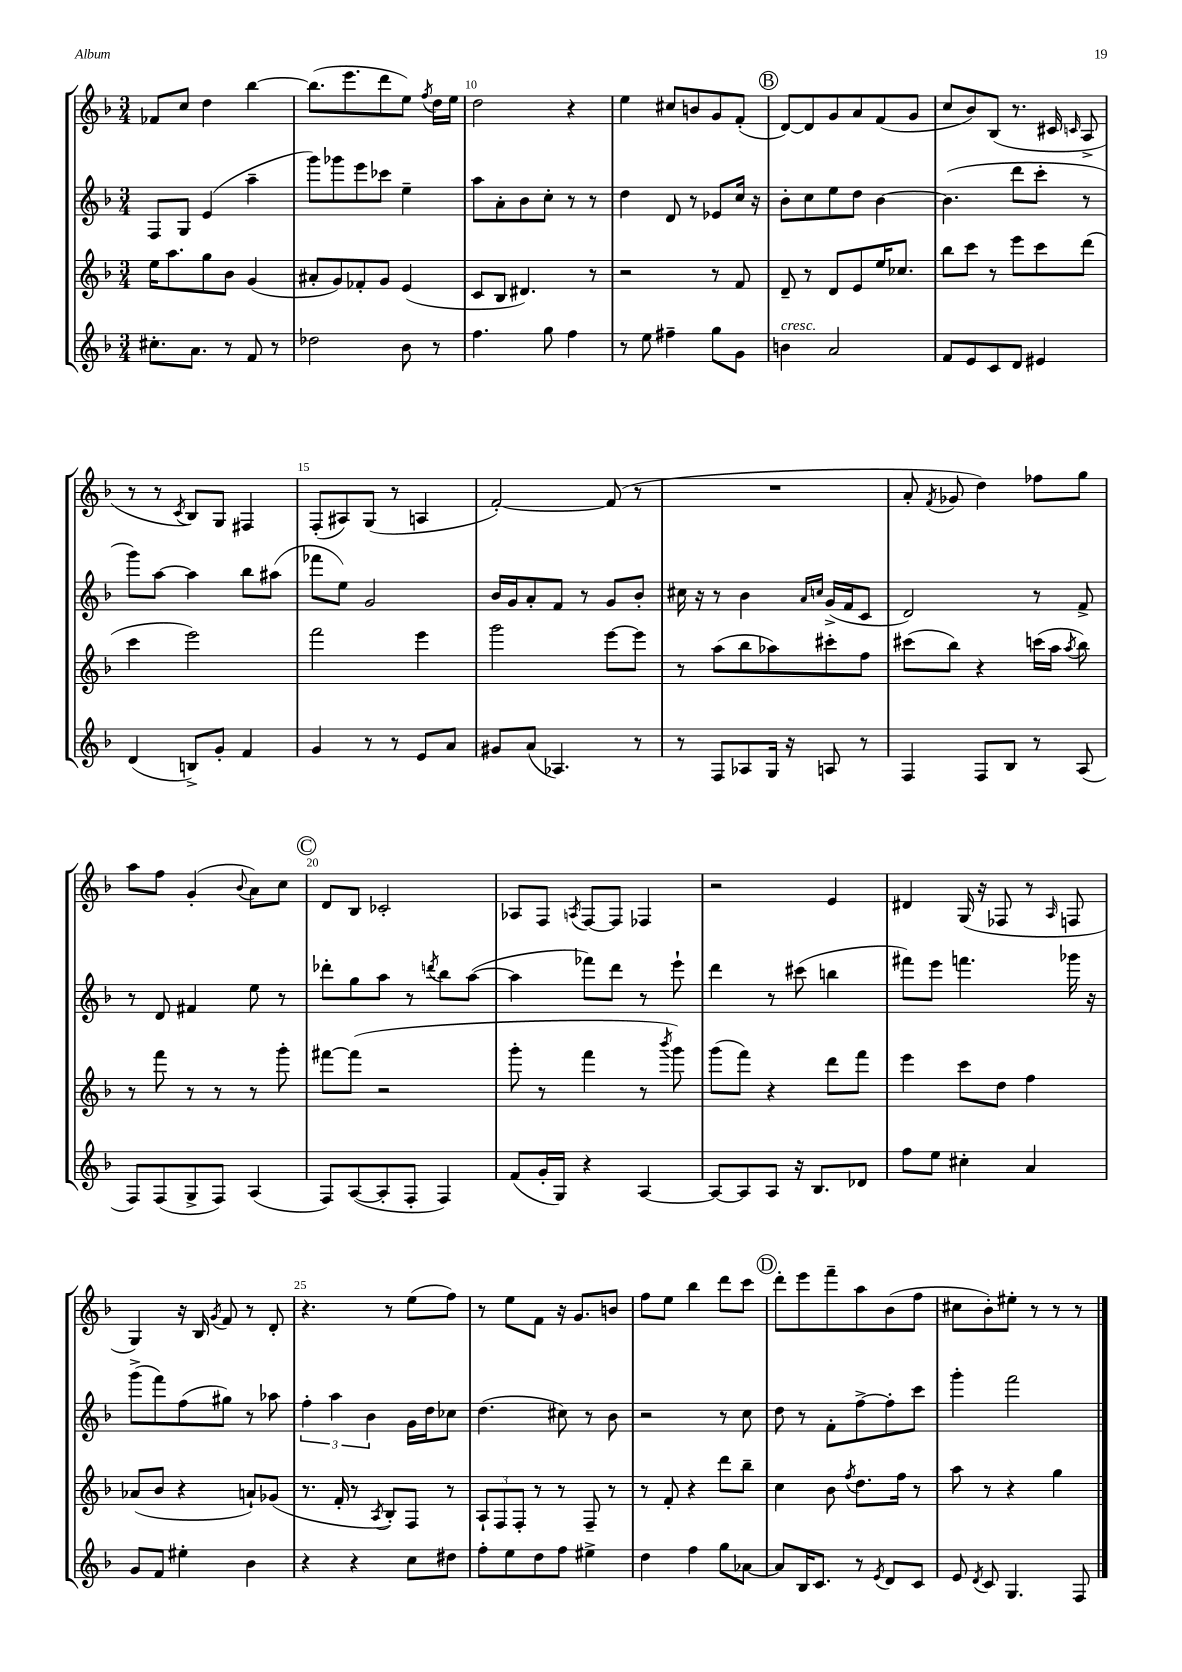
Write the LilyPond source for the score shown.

<<
\new StaffGroup <<
\new Staff = "s0" {
    \clef treble \key f \major \numericTimeSignature \time 3/4
    \autoBeamOff fes'8[ c''8] d''4 bes''4~ |
    bes''8.[( e'''8. d'''8 e''8]) \acciaccatura { f''8 } d''16[ e''16] |
    d''2 r4 |
    e''4 cis''8[ b'8 g'8 f'8]-.( |
    \mark \markup { \circle "B" } d'8[~) d'8 g'8 a'8 f'8( g'8] |
    c''8[ bes'8) bes8]( r8. cis'16 \grace { c'16 } a8-> |
    r8 r8 \acciaccatura { c'8 } bes8[) g8] fis4 |
    f8[-.( ais8) g8]( r8 a4 |
    f'2~-.) f'8( r8 |
    R2. |
    a'8-. \acciaccatura { f'8 } ges'8 d''4) fes''8[ g''8] |
    a''8[ f''8] g'4-.( \appoggiatura { bes'8 } a'8[) c''8] |
    \mark \markup { \circle "C" } d'8[ bes8] ces'2-. |
    aes8[ f8] \acciaccatura { a8 } f8[~ f8] fes4 |
    r2 e'4 |
    dis'4 g16( r16 fes8 r8 \grace { a16 } f8 |
    g4) r16 bes16 \acciaccatura { g'8 } f'8 r8 d'8-. |
    r4. r8 e''8[( f''8]) |
    r8 e''8[ f'8] r16 g'8.[ b'8] |
    f''8[ e''8] bes''4 d'''8[ c'''8] |
    \mark \markup { \circle "D" } d'''8[-. e'''8 f'''8-- a''8 bes'8( f''8] |
    cis''8[ bes'8-.) eis''8]-. r8 r8 r8 \bar "|." |
}
\new Staff = "s1" {
    \clef treble \key f \major \numericTimeSignature \time 3/4
    \autoBeamOff f8[ g8] e'4( a''4-- |
    g'''8[) ges'''8 e'''8 ces'''8] e''4-- |
    a''8[ a'8-. bes'8 c''8]-. r8 r8 |
    d''4 d'8 r8 ees'8[ c''16] r16 |
    \mark \markup { \circle "B" } bes'8[-. c''8 e''8 d''8] bes'4~ |
    bes'4.( d'''8[ c'''8]-. r8 |
    g'''8[) a''8]~ a''4 bes''8[ ais''8]( |
    fes'''8[ e''8]) g'2 |
    bes'16[ g'16 a'8-. f'8] r8 g'8[ bes'8]-. |
    cis''16 r16 r8 bes'4 \grace { a'16[ c''16] } g'16[->( f'16 c'8] |
    d'2) r8 f'8-> |
    r8 d'8 fis'4 e''8 r8 |
    \mark \markup { \circle "C" } des'''8[-. g''8 a''8] r8 \acciaccatura { d'''8 } bes''8[ a''8]~( |
    a''4 fes'''8[) d'''8] r8 e'''8-! |
    d'''4 r8 cis'''8( b''4 |
    fis'''8[) e'''8] f'''4. ges'''16 r16 |
    g'''8[->( f'''8) f''8( gis''8]) r8 aes''8 |
    \tuplet 3/2 { f''4-. a''4 bes'4 } g'16[ d''16 ces''8] |
    d''4.( cis''8) r8 bes'8 |
    r2 r8 c''8 |
    \mark \markup { \circle "D" } d''8 r8 f'8[-. f''8~-> f''8-. c'''8] |
    g'''4-. f'''2 \bar "|." |
}
\new Staff = "s2" {
    \clef treble \key f \major \numericTimeSignature \time 3/4
    \autoBeamOff e''16[ a''8. g''8 bes'8] g'4( |
    ais'8[-. g'8) fes'8-. g'8] e'4( |
    c'8[ bes8] dis'4.) r8 |
    r2 r8 f'8 |
    \mark \markup { \circle "B" } d'8-- r8 d'8[ e'8 e''16 ces''8.] |
    bes''8[ c'''8] r8 e'''8[ c'''8 d'''8]( |
    c'''4 e'''2) |
    f'''2 e'''4 |
    g'''2 e'''8[~ e'''8] |
    r8 a''8[( bes''8 aes''8) cis'''8-. f''8] |
    cis'''8[( bes''8]) r4 c'''16[( a''16] \acciaccatura { a''8 } bes''8) |
    r8 f'''8 r8 r8 r8 g'''8-. |
    \mark \markup { \circle "C" } fis'''8[~ fis'''8]( r2 |
    g'''8-. r8 f'''4 r8 \acciaccatura { bes'''8 } g'''8) |
    g'''8[( f'''8]) r4 d'''8[ f'''8] |
    e'''4 c'''8[ d''8] f''4 |
    aes'8[( bes'8] r4 a'8[-!) ges'8]( |
    r8. f'16-. r8 \acciaccatura { a8 } bes8[-.) f8] r8 |
    \tuplet 3/2 { a8[-! f8 f8]-. } r8 r8 f8-- r8 |
    r8 f'8-. r4 d'''8[ bes''8]-- |
    \mark \markup { \circle "D" } c''4 bes'8 \acciaccatura { f''8 } d''8.[ f''16] r8 |
    a''8 r8 r4 g''4 \bar "|." |
}
\new Staff = "s3" {
    \clef treble \key f \major \numericTimeSignature \time 3/4
    \autoBeamOff cis''8.[-. a'8.] r8 f'8 r8 |
    des''2 bes'8 r8 |
    f''4. g''8 f''4 |
    r8 e''8 fis''4-- g''8[ g'8] |
    \mark \markup { \circle "B" } b'4^\markup { \italic "cresc." } a'2 |
    f'8[ e'8 c'8 d'8] eis'4 |
    d'4( b8[->) g'8]-. f'4 |
    g'4 r8 r8 e'8[ a'8] |
    gis'8[ a'8]( aes4.) r8 |
    r8 f8[ aes8 g16] r16 a8 r8 |
    f4 f8[ bes8] r8 a8( |
    f8[) f8( g8-> f8]) a4( |
    \mark \markup { \circle "C" } f8[) a8~( a8-. f8]-. f4) |
    f'8[( g'16-. g16]) r4 a4~ |
    a8[~ a8 a8] r16 bes8.[ des'8] |
    f''8[ e''8] cis''4-. a'4 |
    g'8[ f'8] eis''4-. bes'4 |
    r4 r4 c''8[ dis''8] |
    f''8[-. e''8 d''8 f''8] eis''4-> |
    d''4 f''4 g''8[ aes'8]~ |
    \mark \markup { \circle "D" } aes'8[ bes16 c'8.] r8 \acciaccatura { e'8 } d'8[ c'8] |
    e'8 \acciaccatura { d'8 } c'8 g4. f8 \bar "|." |
}
>>
>>
\layout { \context { \Score currentBarNumber = #8 \override BarNumber.break-visibility = ##(#f #t #t) barNumberVisibility = #(every-nth-bar-number-visible 5) } }
